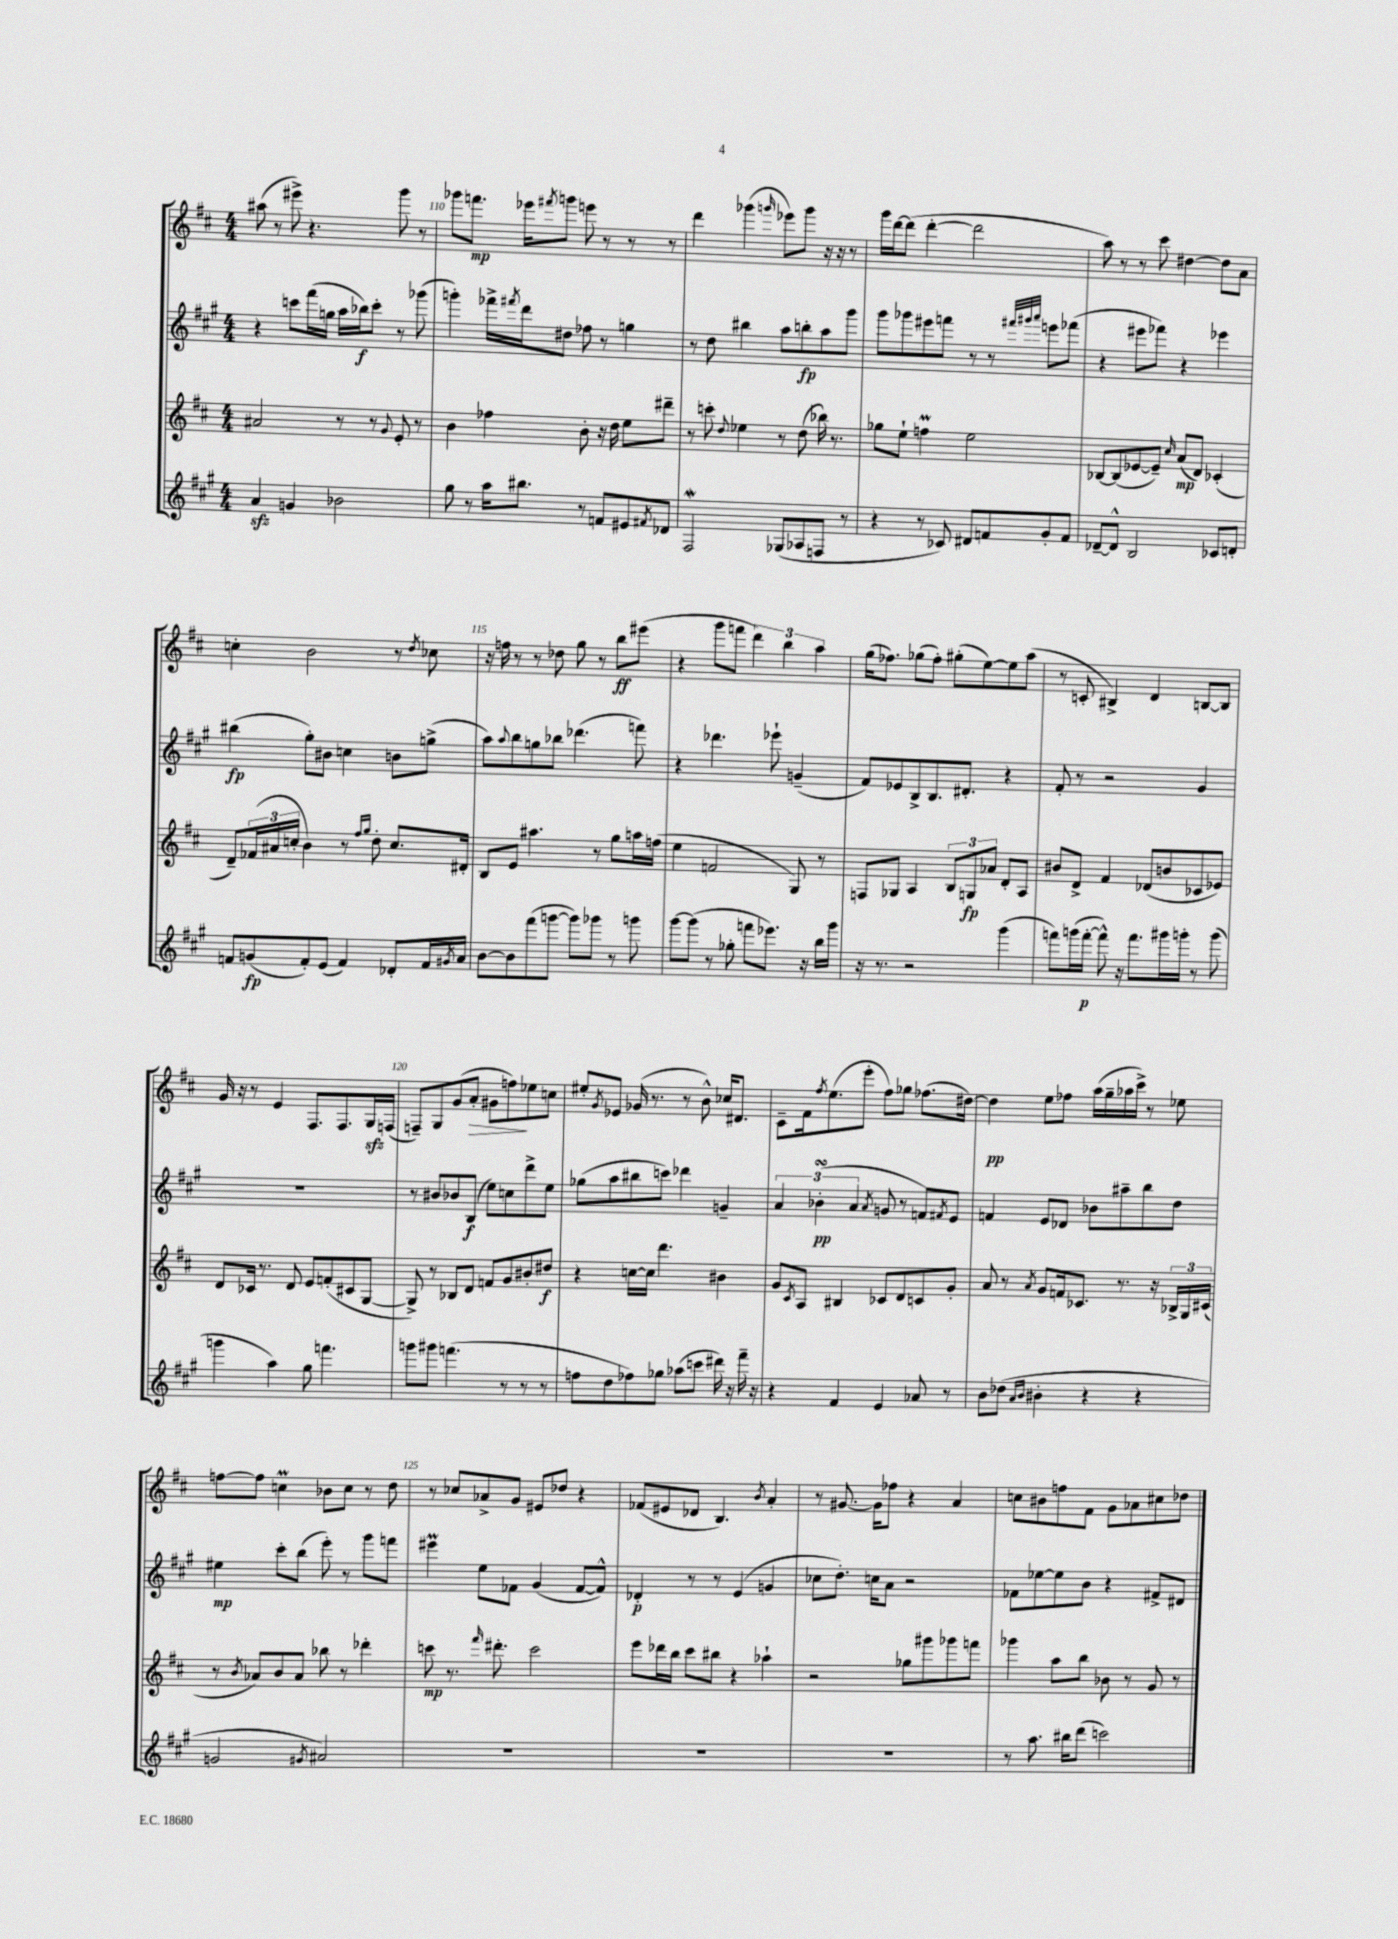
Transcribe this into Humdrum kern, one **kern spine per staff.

**kern	**dynam	**kern	**dynam	**kern	**dynam	**kern	**dynam
*part4	*part4	*part3	*part3	*part2	*part2	*part1	*part1
*staff4	*staff4	*staff3	*staff3	*staff2	*staff2	*staff1	*staff1
*clefG2	*	*clefG2	*	*clefG2	*	*clefG2	*
*k[f#c#g#]	*	*k[f#c#]	*	*k[f#c#g#]	*	*k[f#c#]	*
*M4/4	*	*M4/4	*	*M4/4	*	*M4/4	*
=109	=109	=109	=109	=109	=109	=109	=109
4azz/	.	2a#X/	.	4r	.	(8aa#X\	.
.	.	.	.	.	.	8r	.
4gn/	.	.	.	8cccn\L	.	8eee#X^\)	.
.	.	.	.	(16fff#\L	.	4.r	.
.	.	.	.	16ggn\JJ	.	.	.
2b-X\	.	8r	.	16aa\LL	.	.	.
.	.	.	.	16bb-X\J)	f	.	.
.	.	8r	.	8ccc'\J	.	.	.
.	.	8qqg/	.	.	.	.	.
.	.	8e'/	.	8r	.	8ggg\	.
.	.	8r	.	(8ggg-X\	.	8r	.
=110	=110	=110	=110	=110	=110	=110	=110
8gg#\	.	4b\	.	4gggn'\)	.	8ggg-X\L	.
8r	.	.	.	.	.	8.fffn\J	mp
16aa\KL	.	4ff-X\	.	16fff-X^\LL	.	.	.
.	.	.	.	8qfff#X/	.	.	.
8.bb#X\J	.	.	.	16ddd\J	.	16eee-X\KL	.
.	.	.	.	.	.	8qfff#X/	.
.	.	.	.	8dd#X\J	.	8gggn\J	.
8r	.	8b'\	.	8ff-X\	.	8eeen\	.
8fn/L	.	16r	.	8r	.	8r	.
.	.	16dd\	.	.	.	.	.
8e#X/	.	8ee\L	.	4ggn\	.	8r	.
8qf#X/	.	.	.	.	.	.	.
8d-X/J	.	8ddd#X~\J	.	.	.	8r	.
=111	=111	=111	=111	=111	=111	=111	=111
2F#W/	.	8r	.	8r	.	4ddd\	.
.	.	8cccn'\	.	8dd\	.	.	.
.	.	8qqdd/	.	.	.	.	.
.	.	4ee-X\	.	4bb#X\	.	(4ggg-X\	.
.	.	.	.	.	.	16qqgggn/	.
(8G-X/L	.	8r	.	8aa\L	.	8eee-X\L)	.
8A-X/	.	(8dd\	.	8bbn'\	fp	8ggg\J	.
8Fn/J	.	16bb-X\)	.	8aa\	.	16r	.
.	.	8.r	.	.	.	16r	.
8r	.	.	.	8ggg#\J	.	8r	.
=112	=112	=112	=112	=112	=112	=112	=112
4r	.	8gg-X\L	.	8ggg#\L	.	16ggg\LL	.
.	.	.	.	.	.	[16ddd\J	.
.	.	8ee`\J	.	8ggg-X\	.	(8ddd\J]	.
8r	.	4ffnM\	.	8eee#X\	.	[4ddd'\	.
8c-X/)	.	.	.	8fffn\J	.	.	.
8d#X/L	.	2ee\	.	8r	.	2ddd\]	.
8fn/	.	.	.	8r	.	.	.
.	.	.	.	32qqfff#X/LLL	.	.	.
.	.	.	.	32qqggg#X/	.	.	.
.	.	.	.	32qqaaa/JJJ	.	.	.
8g#'/	.	.	.	8eeen\L	.	.	.
8f/J	.	.	.	(8fff-X\J	.	.	.
=113	=113	=113	=113	=113	=113	=113	=113
[8d-X~/L	.	[8B-X/L	.	4r	.	8aa\)	.
8d-^^/J]	.	(8B-/]	.	.	.	8r	.
2B/	.	[8e-X/	.	8eee#X\L	.	8r	.
.	.	8e-~/J])	.	8fff-X\J)	.	8ccc#\	.
.	.	16qqcc#/	.	.	.	.	.
.	.	(8a/L	mp	4r	.	[4dd#X\	.
.	.	8d/J)	.	.	.	.	.
8c-X/L	.	(4c-X'/	.	4eee-X\	.	8dd#\L]	.
8dn'/J	.	.	.	.	.	8a\J	.
!!LO:LB:g=z
=114	=114	=114	=114	=114	=114	=114	=114
8fn/L	.	8d~/L)	.	(4bb#X\	fp	4ccn'\	.
(8gn/	fp	(24f-X/L	.	.	.	.	.
.	.	24a#X/	.	.	.	.	.
.	.	24ccn'/JJ	.	.	.	.	.
8f'/)	.	4b\)	.	8gg#'\L)	.	2b\	.
(8e/J	.	.	.	8b#X\J	.	.	.
4f/)	.	8r	.	4ccn\	.	.	.
.	.	16qqff#/LL	.	.	.	.	.
.	.	16qqgg/JJ	.	.	.	.	.
.	.	8dd'\	.	.	.	.	.
8d-X'/L	.	8.cc/L	.	8bn\L	.	8r	.
.	.	.	.	.	.	8qdd/	.
16f/L	.	.	.	(8ggn^\J	.	8cc-X\	.
8qg#X/	.	.	.	.	.	.	.
16a/JJ	.	16d#X'/Jk	.	.	.	.	.
=115	=115	=115	=115	=115	=115	=115	=115
[8b\L	.	8B/L	.	8aa\L)	.	16r	.
.	.	.	.	.	.	16ffn\	.
.	.	.	.	8qqaa/	.	.	.
8b\]	.	8e/J	.	8bb\	.	8r	.
(8fff#\	.	4.aa#X\	.	8ggn\	.	8r	.
[8gggn\J	.	.	.	8bb-X\J	.	8dd-X\	.
8ggg\L])	.	.	.	(4.ddd-X\	.	8gg\	.
8ggg-X\J	.	8r	.	.	.	8r	.
8r	.	8gg\L	.	.	.	8bb\L	ff
8gggn\	.	16aan\L	.	8fffn\)	.	(8eee#X\J	.
.	.	(16ffn\JJ	.	.	.	.	.
=116	=116	=116	=116	=116	=116	=116	=116
[8ggg#\L	.	4ee\	.	4r	.	4r	.
(8ggg#\J]	.	.	.	.	.	.	.
8r	.	2fn/	.	4.ddd-X\	.	8ggg\L	.
8gg-X'\	.	.	.	.	.	8fffn\J	.
8fffn\L	.	.	.	.	.	6ddd\)	.
8.eee-X\J)	.	.	.	8eee-X`\	.	.	.
.	.	.	.	.	.	6bb\	.
.	.	8G/)	.	(4gn~/	.	.	.
16r	.	.	.	.	.	.	.
.	.	.	.	.	.	6aa\	.
16bb\LL	.	8r	.	.	.	.	.
16ggg#\JJ	.	.	.	.	.	.	.
=117	=117	=117	=117	=117	=117	=117	=117
16r	.	8Fn/L	.	8f#/L)	.	(16gg\KL	.
8.r	.	.	.	.	.	8.ff-X\J)	.
.	.	8G-X/J	.	8e-X/	.	.	.
2r	.	4A/	.	8B^/	.	(8gg-X\L	.
.	.	.	.	8.B/	.	8ff-'\J)	.
.	.	12B/L	.	.	.	(8gg#X'\L	.
.	.	.	.	8.d#X'/J	.	.	.
.	.	12Gn/	fp	.	.	.	.
.	.	.	.	.	.	[8ee\)	.
.	.	12a-X/J	.	.	.	.	.
(4ggg#\	.	8d'/L	.	4r	.	8ee\]	.
.	.	8A/J	.	.	.	(8aa\J	.
=118	=118	=118	=118	=118	=118	=118	=118
8fffn\L)	.	8b#X/L	.	8f#'/	.	8r	.
(16gggn\L	.	8d^/J	.	8r	.	8cn'/	.
[16fff'\JJ	p	.	.	.	.	.	.
8fff^^\])	.	4f#/	.	2r	.	4B#X^/)	.
16r	.	.	.	.	.	.	.
8.fff\L	.	.	.	.	.	.	.
.	.	(8d-X/L	.	.	.	4d/	.
16ggg#X\L	.	8bn/	.	.	.	.	.
16gggn'\JJ	.	.	.	.	.	.	.
8r	.	8c-X/	.	4g#/	.	[8Bn/L	.
(8ggg\	.	8e-X/J)	.	.	.	8B/J]	.
!!LO:LB:g=z
=119	=119	=119	=119	=119	=119	=119	=119
4gggn\	.	8d/L	.	1r	.	16g/	.
.	.	.	.	.	.	16r	.
.	.	16c-X/Jk	.	.	.	8r	.
.	.	8.r	.	.	.	.	.
4aa\)	.	.	.	.	.	4e/	.
.	.	8d/	.	.	.	.	.
8gg#\	.	8e/L	.	.	.	8.F#/L	.
4.fffn\	.	(8fn'/	.	.	.	.	.
.	.	.	.	.	.	8.F#/	.
.	.	8c#X/	.	.	.	.	.
.	.	[8G/J	.	.	.	16Gzz/L	.
.	.	.	.	.	.	(16Fn/JJ	.
=120	=120	=120	=120	=120	=120	=120	=120
8gggn\L	.	8G^/])	.	8r	.	8Fn~/L)	.
8ggg#X\J	.	8r	.	8b#X/L	.	8G/	.
(4.fffn\	.	8B-X/L	.	8b-X/	.	(8g/	.
!	!	!	!	!	!	!	!LO:HP:b
.	.	8d/J	.	(8B/J	f	8a'/J	>
.	.	8fn/L	.	8ee\L)	.	8g#X\L	.
8r	.	8g/	.	8ccn\	.	8ffn\)	.
8r	.	8b#X'/	.	8ddd^\	.	8ee-X\	]
8r	.	8dd#X/J	f	8ee\J	.	8ccn\J	.
=121	=121	=121	=121	=121	=121	=121	=121
8ffn\L	.	4r	.	(8gg-X\L	.	8ee#X'/L	.
.	.	.	.	.	.	8qg/	.
8dd\	.	.	.	8aa\	.	8e-X/J	.
8ff-X\)	.	[16ccn\LL	.	8bb#X\	.	(16g-X/	.
.	.	16cc\JJ]	.	.	.	8.r	.
8gg-X\J	.	4.ddd\	.	8cccn\J)	.	.	.
(8aa-X\L	.	.	.	4ddd-X\	.	8r	.
8cccn\J	.	.	.	.	.	8b^^\)	.
16ddd#X\)	.	4b#X\	.	4gn~/	.	16cc-X/KL	.
16r	.	.	.	.	.	8.d#X/J	.
16fff#~\	.	.	.	.	.	.	.
16r	.	.	.	.	.	.	.
=122	=122	=122	=122	=122	=122	=122	=122
4r	.	8g/L	.	6a/	.	8c#~\L	.
.	.	8qc#/	.	.	.	.	.
.	.	8A/J	.	.	.	16f#\k	.
.	.	.	.	(6b-XsSSs'\	pp	.	.
.	.	.	.	.	.	8qff#/	.
.	.	.	.	.	.	(8.ee\	.
4f#/	.	4B#X/	.	.	.	.	.
.	.	.	.	6a/	.	.	.
.	.	.	.	.	.	8eee'\J	.
.	.	.	.	8qa/	.	.	.
4e/	.	8c-X/L	.	8gn/	.	8ff#\L)	.
.	.	8d/	.	8r	.	8gg-X\J	.
8a-X/	.	8cn/	.	8fn/L)	.	(8.ff-X\L	.
.	.	.	.	8qf#X/	.	.	.
8r	.	8g'/J	.	8e/J	.	.	.
.	.	.	.	.	.	[16dd#X\Jk)	.
=123	=123	=123	=123	=123	=123	=123	=123
8b\L	.	8a/	.	4fn/	.	4dd#\]	pp
(8dd-X\J	.	8r	.	.	.	.	.
16qqa/LL	.	.	.	.	.	.	.
16qqb/JJ	.	8qa/	.	.	.	.	.
4b#X'\	.	8g/L	.	8e/L	.	8ee\L	.
.	.	16fn/k	.	8d-X/J	.	8ff-X\J	.
.	.	8.c-X/J	.	.	.	.	.
4r	.	.	.	8b-X\L	.	(16aa\LL	.
.	.	.	.	.	.	16gg~\	.
.	.	8.r	.	8aa#X~\	.	16aa-X\	.
.	.	.	.	.	.	16ccc#^\JJ)	.
4r	.	.	.	8bb\	.	8r	.
.	.	16r	.	.	.	.	.
.	.	24B-X^/LL	.	8dd\J	.	8ee-X\	.
.	.	24G/	.	.	.	.	.
.	.	(24c#X/JJ	.	.	.	.	.
!!LO:LB:g=z
=124	=124	=124	=124	=124	=124	=124	=124
2gn/	.	8r	.	4ee#X\	mp	[8ffn\L	.
.	.	8qb/	.	.	.	.	.
.	.	8a-X/L)	.	.	.	8ff\J]	.
.	.	8b/	.	8ccc#'\L	.	4ccnM\	.
.	.	8a-/J	.	(8bb\J	.	.	.
8qg#X/	.	.	.	.	.	.	.
2a#X/)	.	8bb-X\	.	8eee'\)	.	8b-X\L	.
.	.	8r	.	8r	.	8cc\J	.
.	.	4ddd-X'\	.	8ggg#\L	.	8r	.
.	.	.	.	8fffn\J	.	8dd\	.
=125	=125	=125	=125	=125	=125	=125	=125
1r	.	8cccn\	mp	4eee#Xm\	.	8r	.
.	.	8.r	.	.	.	8cc-X/L	.
.	.	.	.	8ee\L	.	8a-X^/	.
.	.	16qqfff#/	.	.	.	.	.
.	.	8.ddd#X'\	.	.	.	.	.
.	.	.	.	8f-X\J	.	8g/J	.
.	.	2ccc\	.	(4g#/	.	8e#X/L	.
.	.	.	.	.	.	8dd-X/J	.
.	.	.	.	[8f-/L	.	4r	.
.	.	.	.	8f-^^/J])	.	.	.
=126	=126	=126	=126	=126	=126	=126	=126
1r	.	8eee\L	.	4d-X'/	p	(8f-X/L	.
.	.	16ddd-X\L	.	.	.	8e#X/	.
.	.	16bb\JJ	.	.	.	.	.
.	.	8ccc#\L	.	8r	.	8d-X/J	.
.	.	8bb#X\J	.	8r	.	4.B/)	.
.	.	4r	.	(4e/	.	.	.
.	.	.	.	.	.	8qb/	.
.	.	4aa-X`\	.	4gn/	.	4a'/	.
=127	=127	=127	=127	=127	=127	=127	=127
1r	.	2r	.	8cc-X\L	.	8r	.
.	.	.	.	8.dd'\J)	.	[8.g#X/	.
.	.	.	.	16ccn\KL	.	16g#\KL]	.
.	.	.	.	8a\J	.	8ff-X\J	.
.	.	8gg-X\L	.	2r	.	4r	.
.	.	8ggg#X\	.	.	.	.	.
.	.	8ggg-X\	.	.	.	4a/	.
.	.	8fffn\J	.	.	.	.	.
=128	=128	=128	=128	=128	=128	=128	=128
8r	.	4ggg-X\	.	8f-X\L	.	8ccn\L	.
8.aa\	.	.	.	[8ee-X\	.	8b#X\	.
.	.	8aa\L	.	8ee-\]	.	8ffn\	.
16bb#X\KL	.	.	.	.	.	.	.
(8ddd\J	.	8bb\J	.	8b\J	.	8f#\J	.
2cccn\)	.	8b-X\	.	4r	.	8g\L	.
.	.	8r	.	.	.	8a-X\	.
.	.	8g/	.	8f#X^/L	.	8cc#X\	.
.	.	8r	.	8d#X/J	.	8dd-X\J	.
==	==	==	==	==	==	==	==
*-	*-	*-	*-	*-	*-	*-	*-
